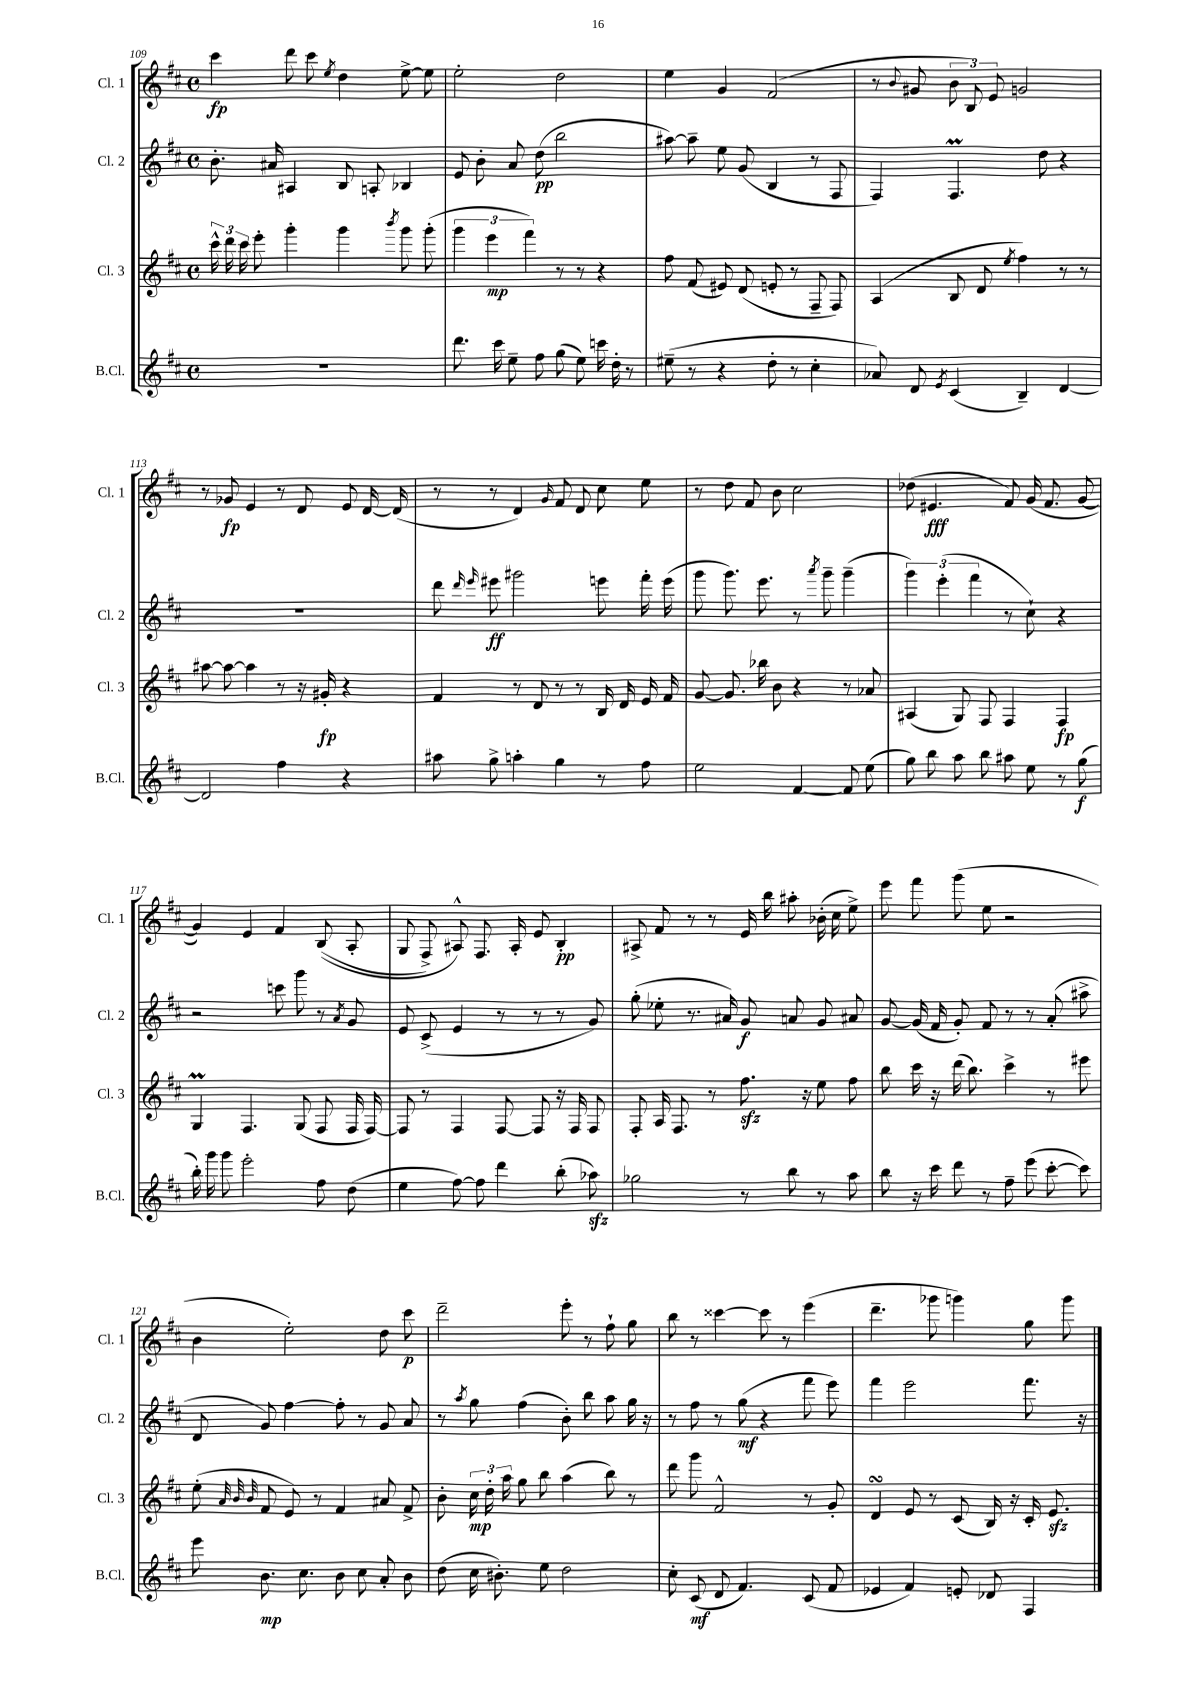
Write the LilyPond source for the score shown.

<<
\new StaffGroup <<
\new Staff = "s0" \with { instrumentName = "Cl. 1" shortInstrumentName = "Cl. 1" } {
    \clef treble \key d \major \defaultTimeSignature \time 4/4
    \autoBeamOff cis'''4\fp d'''8 cis'''8 \acciaccatura { e''8 } d''4 e''8~-> e''8 |
    e''2-. d''2 |
    e''4 g'4 fis'2( |
    r8 \appoggiatura { b'8 } gis'8 \tuplet 3/2 { b'8 b8) e'8 } g'2 |
    r8 ges'8\fp e'4 r8 d'8 e'8 d'16~ d'16( |
    r8 r8 d'4) \grace { g'16 } fis'8 d'8 cis''8 e''8 |
    r8 d''8 fis'8 b'8 cis''2 |
    des''8( eis'4.\fff fis'8) g'16( fis'8. g'8~ |
    g'4) e'4 fis'4 b8(\( a8-. |
    g8 fis8->) ais8-^\) fis8. ais16-. e'8 b4-.\pp |
    ais8-> fis'8 r8 r8 e'16 b''16 ais''8-. bes'16-.( cis''16 e''8->) |
    e'''8 fis'''8 g'''8( e''8 r2 |
    b'4 e''2-.) d''8 cis'''8\p |
    d'''2-- e'''8-. r8 fis''8-! g''8 |
    b''8 r8 cisis'''4~ cisis'''8 r8 e'''4( |
    d'''4.-- ges'''8 g'''4) g''8 g'''8 \bar "|." |
}
\new Staff = "s1" \with { instrumentName = "Cl. 2" shortInstrumentName = "Cl. 2" } {
    \clef treble \key d \major \defaultTimeSignature \time 4/4
    \autoBeamOff b'8.-. ais'16 ais4 b8 a8-. bes4 |
    e'8 b'8-. a'8 d''8\pp( b''2 |
    ais''8~) ais''8-- e''8 g'8( b4 r8 fis8 |
    fis4) fis4.\prall d''8 r4 |
    R1 |
    d'''8 \grace { d'''16 e'''16 } eis'''8\ff gis'''2 e'''8 fis'''16-. e'''16( |
    g'''8 g'''8.) e'''8. r8 \acciaccatura { a'''8 } g'''8-- g'''4--( |
    \tuplet 3/2 { g'''4) e'''4-.( fis'''4 } r8 cis''8-!) r4 |
    r2 c'''8 g'''8 r8 \acciaccatura { a'8 } g'8 |
    e'8 cis'8->( e'4 r8 r8 r8 g'8) |
    g''8-.( ees''8-. r8. ais'16) g'8\f a'8 g'8 ais'8 |
    g'8~ g'16( fis'16 g'8-.) fis'8 r8 r8 a'8-.( ais''8-> |
    d'8 g'8) fis''4~ fis''8-. r8 g'8 a'8 |
    r8 \acciaccatura { a''8 } g''8 fis''4( b'8-.) b''8 a''8 g''16 r16 |
    r8 fis''8 r8 g''8\mf( r4 fis'''8 e'''8) |
    fis'''4 e'''2 fis'''8. r16 \bar "|." |
}
\new Staff = "s2" \with { instrumentName = "Cl. 3" shortInstrumentName = "Cl. 3" } {
    \clef treble \key d \major \defaultTimeSignature \time 4/4
    \autoBeamOff \tuplet 3/2 { cis'''16-^ d'''16 cis'''16 } e'''8-. g'''4-. g'''4 \acciaccatura { b'''8 } g'''8 g'''8-.( |
    \tuplet 3/2 { g'''4 e'''4\mp fis'''4) } r8 r8 r4 |
    fis''8 fis'8( eis'8) d'8( e'8-. r8 fis8-- fis8) |
    a4( b8 d'8 \acciaccatura { e''8 } fis''4) r8 r8 |
    ais''8~ ais''8~ ais''4 r8 r16 gis'16-.\fp r4 |
    fis'4 r8 d'8 r8 r8 b16 d'16 e'16 fis'16 |
    g'8~ g'8. bes''16 b'8 r4 r8 aes'8 |
    ais4( g8) fis8 fis4 fis4\fp |
    g4\prall fis4. g8( fis8 fis16 fis16~) |
    fis8 r8 fis4 fis8~ fis8 r16 fis16 fis8 |
    fis8-. a16 fis8. r8 fis''8.\sfz r16 e''8 fis''8 |
    b''8 cis'''16 r16 d'''16( b''8.) cis'''4-> r8 eis'''8 |
    e''8-.( \grace { a'32 b'32 b'32 } fis'8 e'8) r8 fis'4 ais'8 fis'8-> |
    b'8-. \tuplet 3/2 { cis''16\mp d''16-. a''16 } g''8 b''8 a''4( b''8) r8 |
    d'''8 g'''8 fis'2-^ r8 g'8-. |
    d'4\turn e'8 r8 cis'8( b16) r16 cis'16-. e'8.\sfz \bar "|." |
}
\new Staff = "s3" \with { instrumentName = "B.Cl." shortInstrumentName = "B.Cl." } {
    \clef treble \key d \major \defaultTimeSignature \time 4/4
    \autoBeamOff R1 |
    d'''8. cis'''16 e''8-- fis''8 g''8( e''8) c'''16 d''16-. r8 |
    eis''8--( r8 r4 d''8-. r8 cis''4-. |
    aes'8) d'8 \acciaccatura { e'8 } cis'4( b4--) d'4~ |
    d'2 fis''4 r4 |
    ais''8 g''8-> a''4-. g''4 r8 fis''8 |
    e''2 fis'4~ fis'8 e''8( |
    g''8) b''8 a''8 b''8 ais''8 e''8 r8 g''8\f( |
    b''16-.) g'''16 g'''8 e'''2-. fis''8 d''8( |
    e''4 fis''8~) fis''8 d'''4 b''8-.( aes''8\sfz) |
    ges''2 r8 b''8 r8 a''8 |
    b''8 r16 cis'''16 d'''8 r8 fis''8-- e'''8( cis'''8~-. cis'''8) |
    e'''8 b'8.\mp cis''8. b'8 cis''8 a'8-. b'8 |
    d''8( cis''16 bis'8.-.) e''8 d''2 |
    cis''8-. cis'8\mf( d'8 fis'4.) cis'8( fis'8 |
    ees'4 fis'4) e'8-. des'8 fis4 \bar "|." |
}
>>
>>
\layout { \context { \Score currentBarNumber = #109 } }
